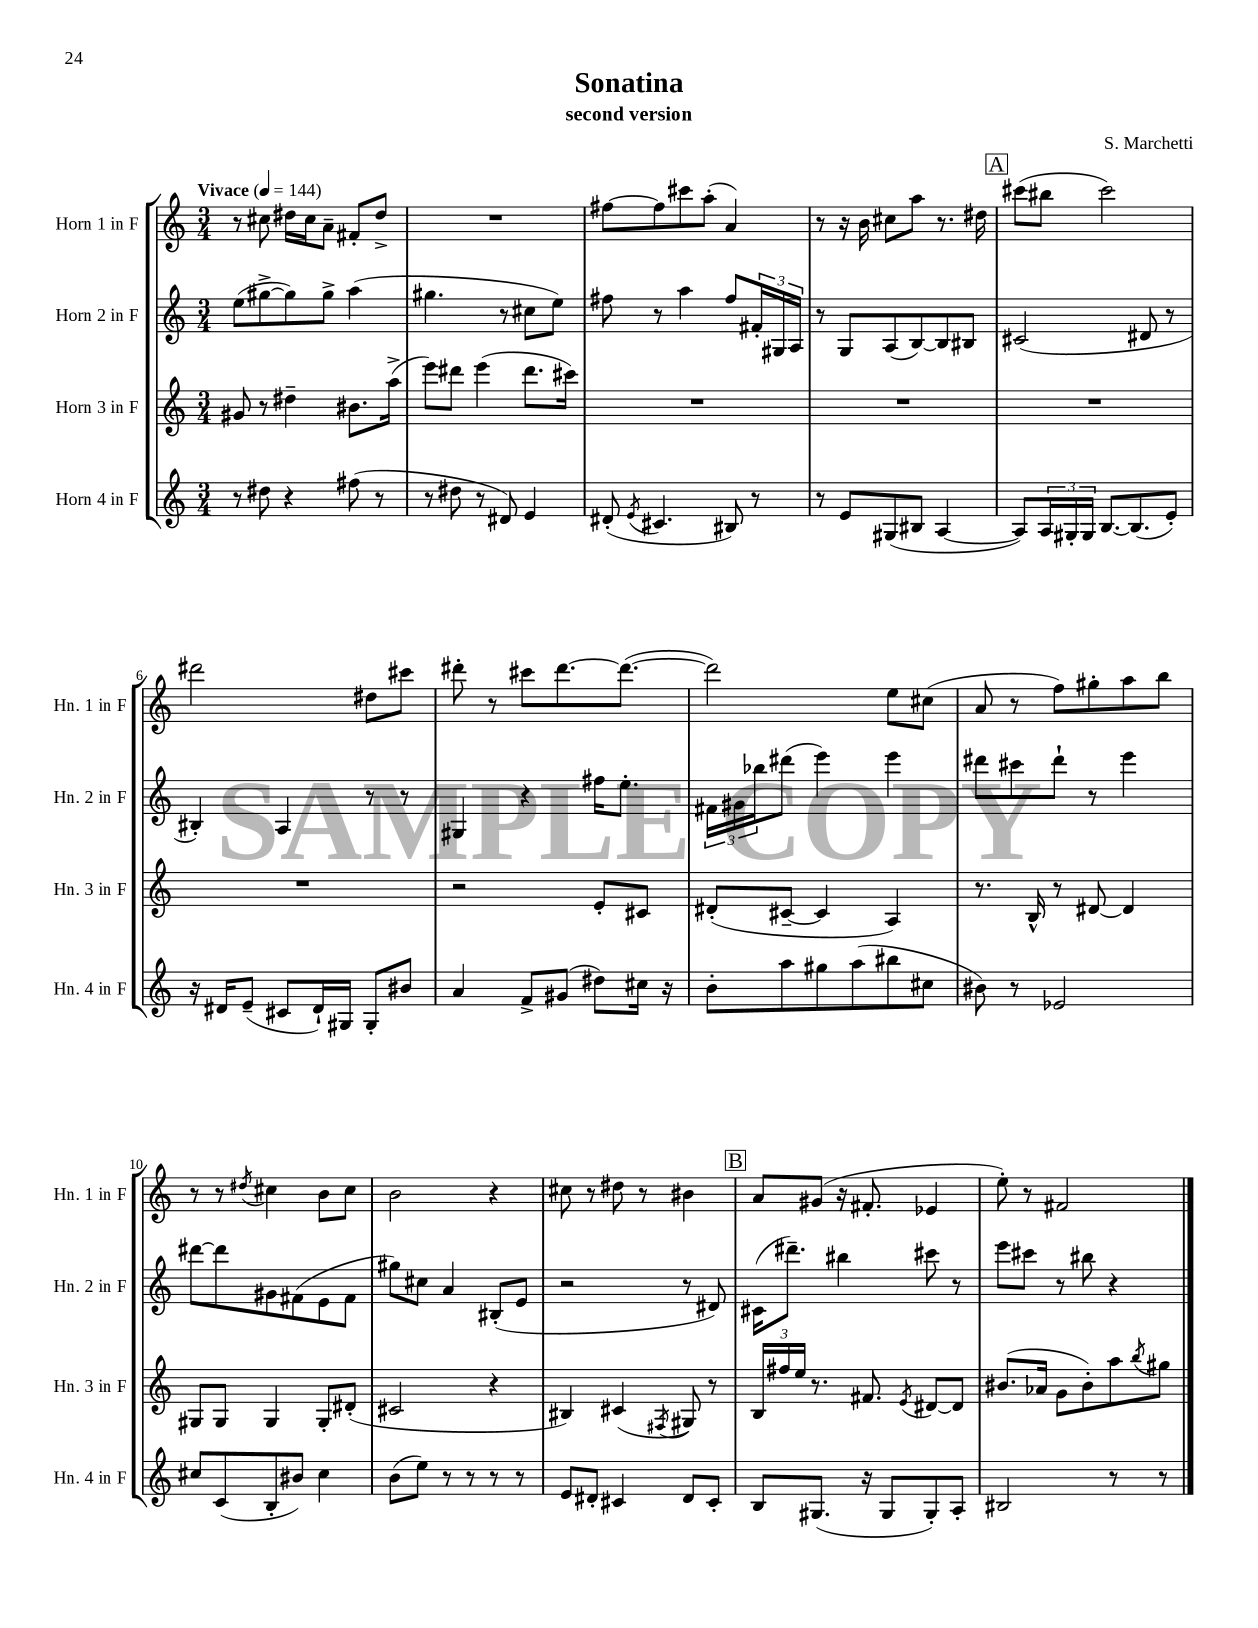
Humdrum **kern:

**kern	**kern	**kern	**kern
*staff4	*staff3	*staff2	*staff1
*clefG2	*clefG2	*clefG2	*clefG2
*k[]	*k[]	*k[]	*k[]
*M3/4	*M3/4	*M3/4	*M3/4
*MM144	*MM144	*MM144	*MM144
8r	8g#	(8ee	8r
8dd#	8r	[8gg#^	8cc#
4r	4dd#~	8gg#])	16dd#
.	.	.	16cc#
.	.	8gg#^	8a~
(8ff#	8.b#	(4aa	8f#'
8r	.	.	8dd#^
.	(16aa^	.	.
=	=	=	=
8r	8eee)	4.gg#	2.r
8dd#	8ddd#	.	.
8r	(4eee	.	.
8d#)	.	8r	.
4e	8.ddd#	8cc#	.
.	.	8ee)	.
.	16ccc#)	.	.
=	=	=	=
(8d#'	2.r	8ff#	[8ff#
8qe	.	.	.
4.c#	.	8r	8ff#]
.	.	4aa	8ccc#
.	.	.	(8aa'
8B#)	.	8ff#	4a)
8r	.	24f#'	.
.	.	24G#	.
.	.	24A	.
=	=	=	=
8r	2.r	8r	8r
8e	.	8G	16r
.	.	.	16b
(8G#	.	(8A	8cc#
8B#	.	[8B)	8aa
[4A	.	8B]	8.r
.	.	8B#	.
.	.	.	16dd#
=	=	=	=
8A])	2.r	(2c#	(8ccc#
24A	.	.	8bb#
24G#'	.	.	.
24G#	.	.	.
[8.B	.	.	2ccc#)
(8.B]	.	.	.
.	.	8d#	.
8e')	.	8r	.
=	=	=	=
16r	2.r	4B#')	2ddd#
16d#	.	.	.
(8e~	.	.	.
8c#	.	4A	.
16d#`)	.	.	.
16G#	.	.	.
8G#'	.	8r	8dd#
8b#	.	8r	8ccc#
=	=	=	=
4a	2r	4G#	8ddd#'
.	.	.	8r
8f^	.	4r	8ccc#
(8g#	.	.	[8.ddd#
8dd#)	8e'	16ff#	.
.	.	8.ee'	(8.ddd#_
16cc#	8c#	.	.
16r	.	.	.
=	=	=	=
8b'	(8d#'	24f#	2ddd#])
.	.	24g#	.
.	.	24bb-	.
8aa	[8c#~	(8ddd#	.
8gg#	4c#]	4eee)	.
(8aa	.	.	.
8bb#	4A)	4eee	8ee
8cc#	.	.	(8cc#
=	=	=	=
8b#)	8.r	8ddd#	8a
8r	.	8ccc#	8r
.	16B^^	.	.
2e-	8r	8ddd#`	8ff)
.	[8d#	8r	8gg#'
.	4d#]	4eee	8aa
.	.	.	8bb
=	=	=	=
8cc#	8G#	[8ddd#	8r
(8c	8G#	8ddd#]	8r
.	.	.	8qdd#
8B'	4G#	8g#	4cc#
8b#)	.	(8f#	.
4cc#	8G#'	8e	8b
.	(8d#'	8f#	8cc#
=	=	=	=
(8b	2c#	8gg#)	2b
8ee)	.	8cc#	.
8r	.	4a	.
8r	.	.	.
8r	4r	(8B#'	4r
8r	.	8e	.
=	=	=	=
8e	4B#)	2r	8cc#
8d#'	.	.	8r
4c#	(4c#	.	8dd#
.	.	.	8r
.	8qF#	.	.
8d#	8G#)	8r	4b#
8c#'	8r	8d#)	.
=	=	=	=
8B	24B	(16c#	8a
.	24ff#	.	.
.	.	8.ddd#~)	.
.	24ee	.	.
(8.G#	8.r	.	(8g#
.	.	4bb#	16r
16r	8.f#	.	8.f#'
8G#	.	.	.
.	8qe	.	.
8G#')	[8d#	8ccc#	4e-
8A'	8d#]	8r	.
=	=	=	=
2B#	(8.b#	8eee	8ee')
.	.	8ccc#	8r
.	16a-	.	.
.	8g	8r	2f#
.	8b#')	8bb#	.
8r	8aa	4r	.
.	8qbb	.	.
8r	8gg#	.	.
==	==	==	==
*-	*-	*-	*-
